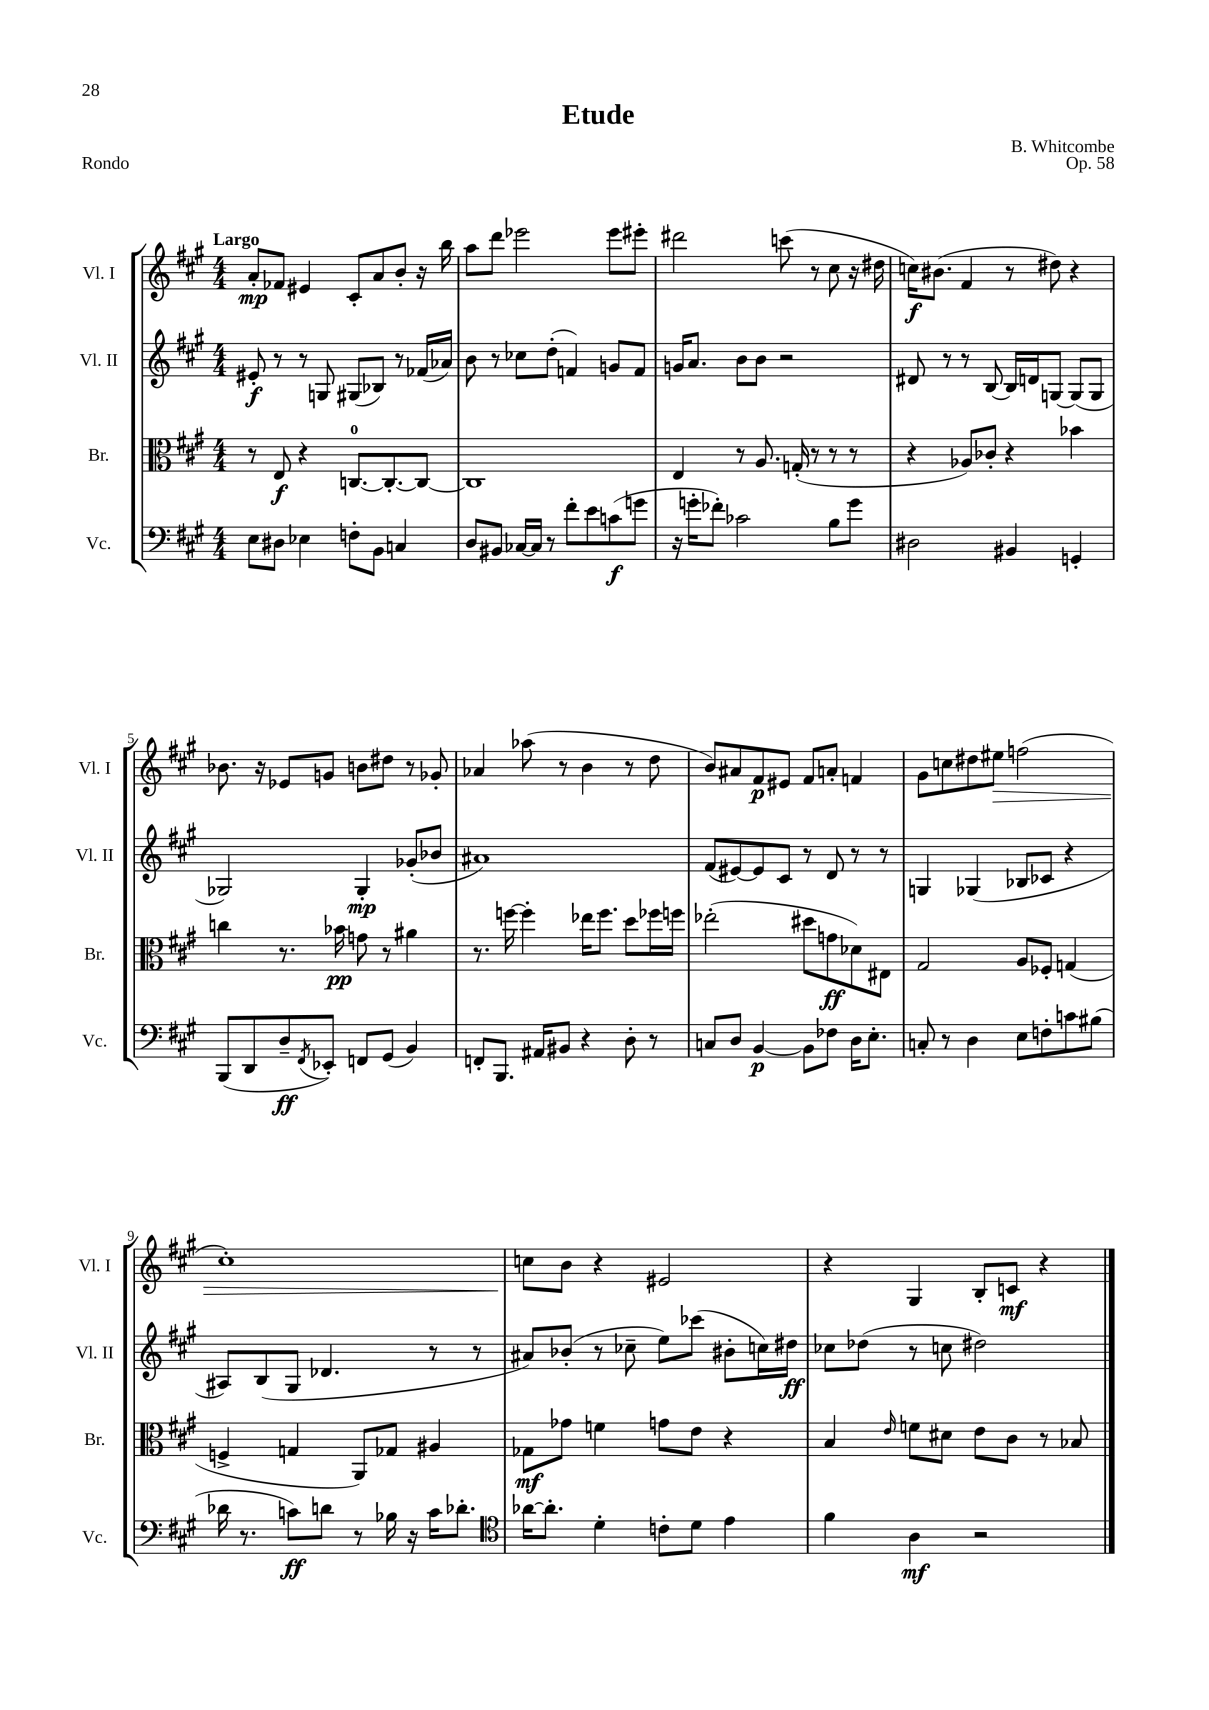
\header { title = "Etude" composer = "B. Whitcombe" opus = "Op. 58" piece = "Rondo" }
<<
\new StaffGroup <<
\new Staff = "s0" \with { instrumentName = "Vl. I" shortInstrumentName = "Vl. I" } {
    \clef treble \key a \major \numericTimeSignature \time 4/4 \tempo "Largo"
    a'8-.\mp fes'8 eis'4 cis'8-. a'8 b'8-. r16 b''16 |
    a''8 d'''8 ees'''2 ees'''8 eis'''8-. |
    dis'''2 c'''8( r8 cis''8 r16 dis''16 |
    c''16\f) bis'8.( fis'4 r8 dis''8) r4 |
    bes'8. r16 ees'8 g'8 b'8 dis''8 r8 ges'8-. |
    aes'4 aes''8( r8 b'4 r8 d''8 |
    b'8) ais'8 fis'8\p eis'8 fis'8 a'8-. f'4 |
    gis'8 c''8 dis''8 eis''8\> f''2( |
    cis''1-.) |
    c''8\! b'8 r4 eis'2 |
    r4 gis4 b8-. c'8\mf r4 \bar "|." |
}
\new Staff = "s1" \with { instrumentName = "Vl. II" shortInstrumentName = "Vl. II" } {
    \clef treble \key a \major \numericTimeSignature \time 4/4
    eis'8-.\f r8 r8 g8 gis8( bes8) r8 fes'16( aes'16) |
    b'8 r8 ces''8 d''8-.( f'4) g'8 f'8 |
    g'16 a'8. b'8 b'8 r2 |
    dis'8 r8 r8 b8~ b16 d'16 g8~ g8( g8 |
    ges2) ges4-.\mp ges'8-.( bes'8 |
    ais'1) |
    fis'8( eis'8~) eis'8 cis'8 r8 d'8 r8 r8 |
    g4 ges4( bes8 ces'8 r4 |
    ais8) b8( gis8 des'4. r8 r8 |
    ais'8) bes'8-.( r8 ces''8-- e''8) ces'''8( bis'8-. c''16) dis''16\ff |
    ces''8 des''8( r8 c''8 dis''2) \bar "|." |
}
\new Staff = "s2" \with { instrumentName = "Br." shortInstrumentName = "Br." } {
    \clef alto \key a \major \numericTimeSignature \time 4/4
    r8 e8\f r4 c8.-0~ c8.~-. c8~ |
    c1 |
    e4 r8 a8. g16-.( r8 r8 r8 |
    r4 aes8) ces'8-. r4 bes'4 |
    c''4 r8. bes'16\pp g'8 r8 ais'4 |
    r8. f''16~ f''4-. ees''16 f''8. d''8 fes''16 f''16 |
    ees''2-.( dis''8 g'8\ff des'8) eis8 |
    gis2 a8 fes8-. g4( |
    f4-> g4 a,8) ges8 ais4 |
    ges8\mf ges'8 f'4 g'8 e'8 r4 |
    b4 \grace { e'16 } f'8 dis'8 e'8 cis'8 r8 bes8 \bar "|." |
}
\new Staff = "s3" \with { instrumentName = "Vc." shortInstrumentName = "Vc." } {
    \clef bass \key a \major \numericTimeSignature \time 4/4
    e8 dis8 ees4 f8-. b,8 c4 |
    d8 bis,8 ces16~ ces16 r8 fis'8-. e'8 c'8\f( g'8 |
    r16 g'16-. fes'8-.) ces'2 b8 g'8 |
    dis2 bis,4 g,4-. |
    b,,8( d,8 d8--\ff \acciaccatura { fis,8 } ees,8-.) f,8 gis,8( b,4) |
    f,8-. b,,8. ais,16 bis,8 r4 d8-. r8 |
    c8 d8 b,4~\p b,8 fes8 d16 e8.-. |
    c8-. r8 d4 e8 f8-. c'8 bis8( |
    des'16 r8. c'8\ff) d'8 r8 bes16 r16 c'16 des'8.-. |
    \clef tenor aes'16~ aes'8.-. d'4-. c'8-. d'8 e'4 |
    fis'4 a4\mf r2 \bar "|." |
}
>>
>>
